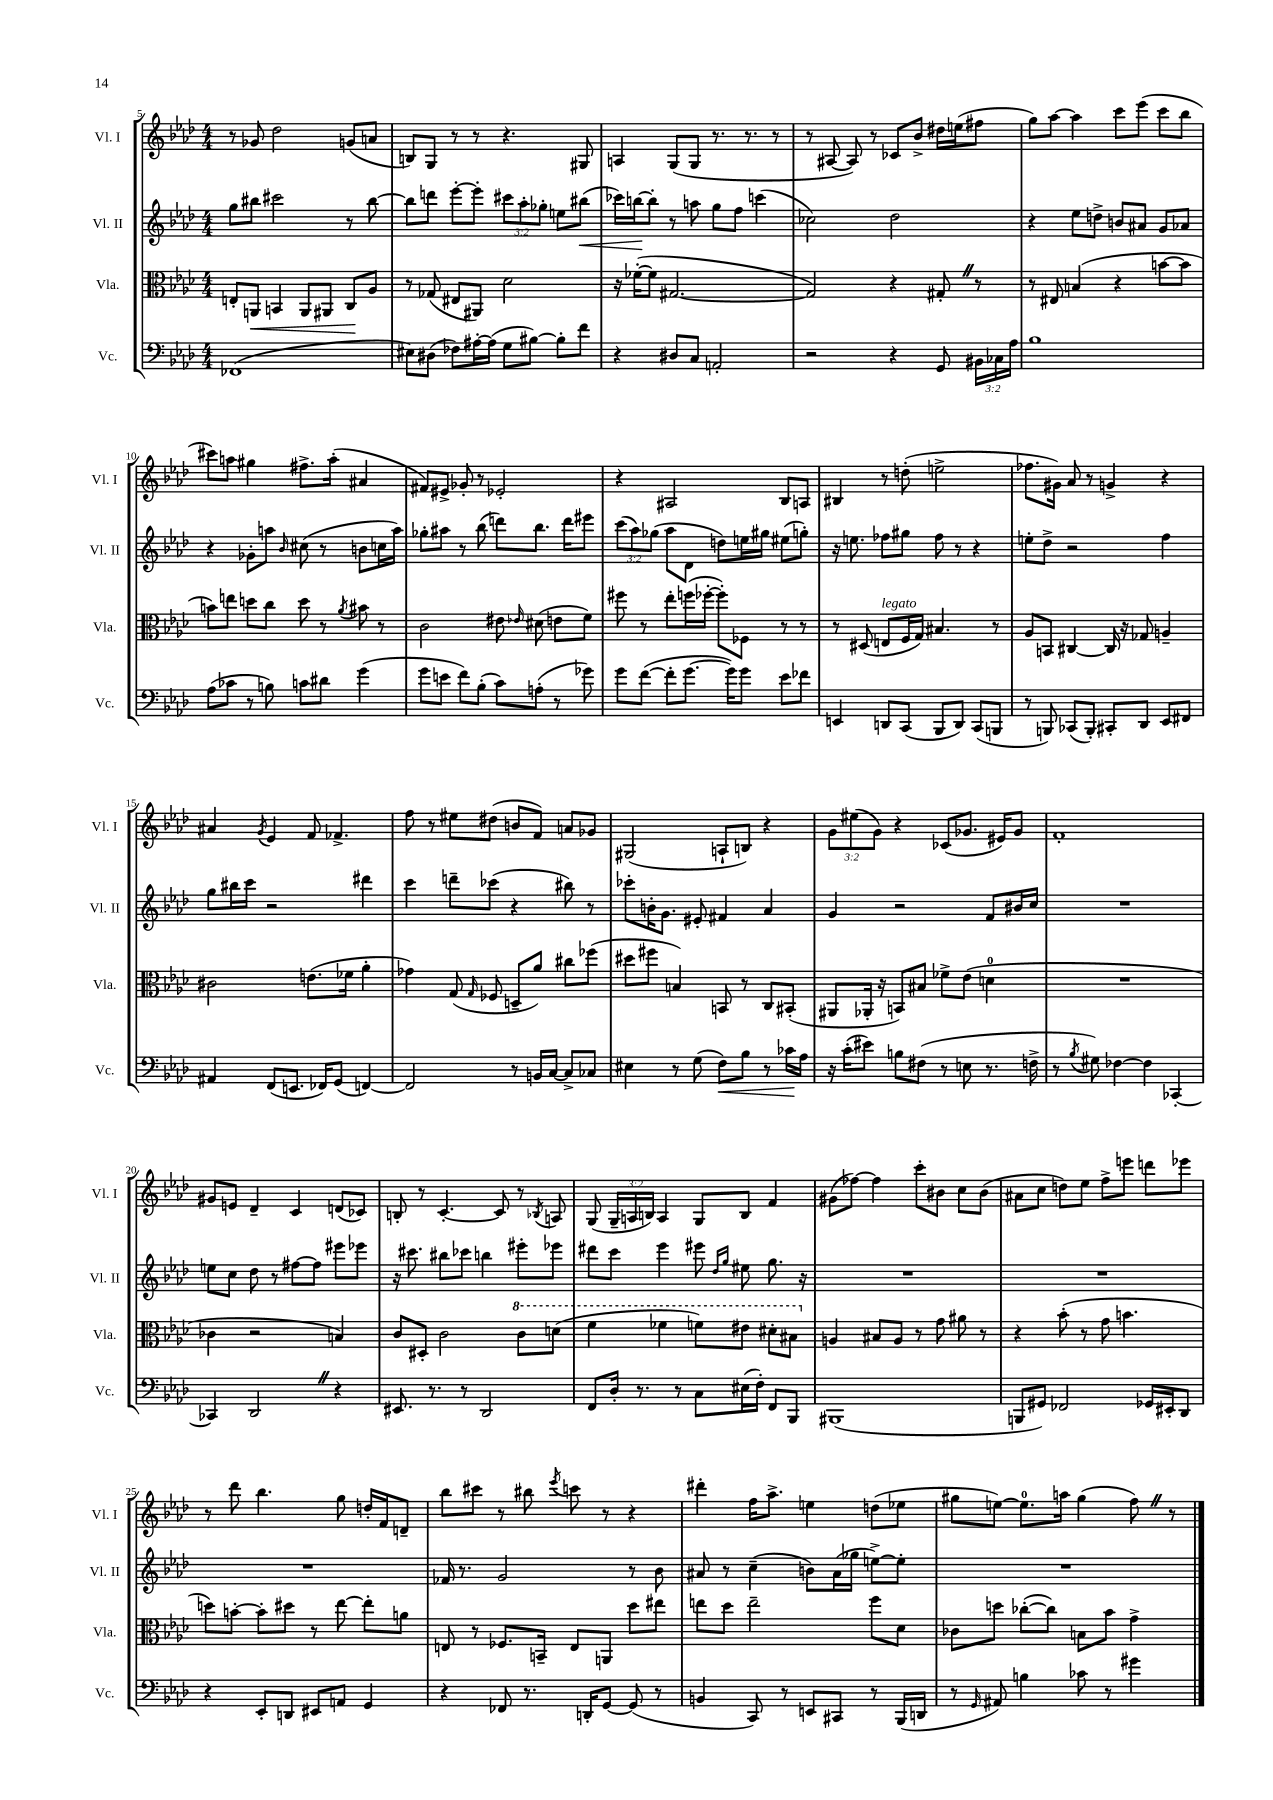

**kern	**kern	**kern	**kern
*staff4	*staff3	*staff2	*staff1
*clefF4	*clefC3	*clefG2	*clefG2
*k[b-e-a-d-]	*k[b-e-a-d-]	*k[b-e-a-d-]	*k[b-e-a-d-]
*M4/4	*M4/4	*M4/4	*M4/4
(1FF-	8E'	8gg	8r
.	8AA	8bb#	8g-
.	4BB	2ccc#	2dd-
.	8AA	.	.
.	8AA#	.	.
.	8C	8r	(8g
.	8A-	[8bb#	8a
=	=	=	=
8E#)	8r	8bb#]	8B)
(8D#	(8G-	8ddd	8G
8F-)	8E#	[8eee-'	8r
[16A#'	8AA#)	8eee-']	8r
(16A#]	.	.	.
8G	2d-	12ccc#	4.r
.	.	12aa-'	.
[8B#)	.	.	.
.	.	12gg-'	.
8B#']	.	8ee	.
8f	.	(8bb#	8G#
=	=	=	=
4r	16r	16ccc-)	4A
.	([16f-'	[16bb	.
.	8f-]	8bb']	.
8D#	[2.G#	8r	(8G
8C	.	8aa	8G
2AA'	.	8gg	8.r
.	.	8ff	.
.	.	.	8.r
.	.	(4ccc	.
.	.	.	8r
=	=	=	=
2r	2G#])	2cc-)	8r
.	.	.	[8A#
.	.	.	8A#])
.	.	.	8r
4r	4r	2dd-	8c-
.	.	.	8b-^
8GG	8G#'	.	16dd#
.	.	.	(16ee
24BB#	8r	.	8ff#
24C-	.	.	.
24A-	.	.	.
=	=	=	=
1B-	8r	4r	8gg)
.	8E#	.	[8aa-
.	(4B	8ee-	4aa-]
.	.	8dd^	.
.	4r	8b	8ccc
.	.	8a#	(8eee-
.	[8b	8g	8ccc
.	8b]	8a-	8bb-
=	=	=	=
(8A-	8b)	4r	8ccc#)
8c-	8ee	.	8aa
8r	8dd	8g-'	4gg#
8B)	8cc	8aa	.
.	.	16qqb-	.
8c	8dd	(8cc#	8.ff#^
8d#	8r	8r	.
.	.	.	(16aa'
.	8qa-	.	.
(4g	8b#	8b	4a#
.	8r	16cc	.
.	.	16aa)	.
=	=	=	=
8g	2c	8gg-'	8f#)
8e	.	8aa#	8e#^
8f)	.	8r	8g-'
(8B-'	.	(8bb-	8r
8c)	8e#	8ddd)	2e-'
.	16qqe-	.	.
(8A'	(8d#	8.bb-	.
8r	8e	.	.
.	.	16ddd	.
8g-)	8f)	8eee#	.
=	=	=	=
8g	8ff#	(12ccc	4r
.	.	12aa-)	.
([8f	8r	.	.
.	.	(12gg-	.
8f']	8ee-'	8aa-	2A#
[8.g	(16ff	8d-	.
.	[16ff-'	.	.
.	8ff-'])	8dd)	.
16g])	.	.	.
8g	8F-	16ee	.
.	.	16gg#	.
8e-	8r	(8ee#	8B-
8f-	8r	8gg')	8A
=	=	=	=
4EE	8r	16r	4B#
.	.	8.ee	.
.	(8D#	.	.
8DD	8E	8ff-	8r
(8CC	16F	8gg#	(8dd'
.	16G)	.	.
8BBB-	4.B#	8ff-	2ee^
8DD)	.	8r	.
(8CC	.	4r	.
8BBB	8r	.	.
=	=	=	=
8r	8A-	8ee'	8.ff-
8BBB)	8BB	8dd-^	.
.	.	.	16g#)
(8CC-	[4C#	2r	8a-
8BBB')	.	.	8r
8CC#'	16C#]	.	4g^
.	16r	.	.
8DD-	8G-	.	.
8EE-	4A~	4ff	4r
8FF#	.	.	.
=	=	=	=
4AA#	2c#	8gg	4a#
.	.	16bb#	.
.	.	16ccc	.
.	.	.	8qg
(8FF	.	2r	4e-
8.EE	.	.	.
.	(8.e	.	8f
16FF-)	.	.	.
(8GG	.	.	4.f-^
.	16f-	.	.
[4FF)	4a-'	4ddd#	.
=	=	=	=
2FF]	4g-)	4ccc	8ff
.	.	.	8r
.	(8G	8ddd~	8ee#
.	16qqG	.	.
.	8F-	(8ccc-	(8dd#
8r	8D~	4r	8b
16BB	8a-)	.	8f)
[16C	.	.	.
8C^]	8cc#	8bb#)	8a
8C-	(8ff-	8r	8g-
=	=	=	=
4E#	8dd#	8ccc-'	(2G#
.	8ff#	16b'	.
.	.	8.g	.
8r	4B)	.	.
(8G	.	8e#'	.
8F)	8BB	4f#	8A`
8B-	8r	.	8B)
8r	8C	4a-	4r
16c-	(8BB#'	.	.
16A-	.	.	.
=	=	=	=
16r	8AA#	4g	12g
(16c'	.	.	.
.	.	.	(12ee#
8e#)	16AA-'	.	.
.	.	.	12g)
.	16r	.	.
8B	8BB)	2r	4r
(8F#	8B#	.	.
8r	8f-^	.	(8c-
8E	(8e-	.	8.g-
8.r	4d	8f	.
.	.	.	16e#)
.	.	16b#	8g-
16F^	.	16cc	.
=	=	=	=
8r	1r	1r	1f'
8qB-	.	.	.
8G#)	.	.	.
[4F-	.	.	.
4F-]	.	.	.
[4CC-'	.	.	.
=	=	=	=
4CC-]	4c-	8ee	8g#
.	.	8cc	8e
2DD-	2r	8dd-	4d-~
.	.	8r	.
.	.	[8ff#	4c
.	.	8ff#]	.
4r	4B)	8eee#	(8d
.	.	8eee-	8c-)
=	=	=	=
8.EE#	8c	16r	8B'
.	.	8.ccc#	.
.	8D#'	.	8r
8.r	.	.	.
.	2c	8bb#	[4.c'
8r	.	8ccc-	.
2DD-	.	4bb	.
.	.	.	8c]
.	8cc	8eee#'	8r
.	.	.	8qB-
.	(8dd	8eee-	8A
=	=	=	=
8FF	4ff	8ddd#	(8G
16D-'	.	8ccc	24G~
.	.	.	24A
8.r	.	.	.
.	.	.	24B)
.	4ff-	4eee-	4A
8r	.	.	.
8C	8ff)	8eee#	8G
.	.	16qqdd-	.
.	.	16qqgg	.
(16E#	8ee#	8ee#	8B
16F')	.	.	.
8FF	8dd#'	8.gg	4f
8BBB-	8b#	.	.
.	.	16r	.
=	=	=	=
(1BBB#	4A	1r	(8g#
.	.	.	[8ff-)
.	8B#	.	4ff-]
.	8A	.	.
.	8r	.	8ccc'
.	8g	.	8b#
.	8a#	.	8cc
.	8r	.	(8b#
=	=	=	=
8BBB	4r	1r	8a#
8GG#)	.	.	8cc
2FF-	(8b-'	.	8dd)
.	8r	.	8ee-
.	8g	.	8ff^
.	4.b	.	8eee
16GG-	.	.	8ddd
16EE#'	.	.	.
8DD-	.	.	8eee-
=	=	=	=
4r	8dd)	1r	8r
.	[8b'	.	8ddd-
8EE-'	8b']	.	4.bb-
8DD	8dd#	.	.
8EE#	8r	.	.
8AA	[8ee-	.	8gg
4GG	8ee-']	.	16dd'
.	.	.	16f
.	8a	.	8d~
=	=	=	=
4r	8E	16f-	8bb-
.	.	8.r	.
.	8r	.	8ccc#
8FF-	8.F-	2g	8r
8.r	.	.	8bb#
.	16BB~	.	.
.	.	.	8qeee-
.	8E	.	8ccc
16DD'	.	.	.
[8GG	8AA	.	8r
(8GG]	8dd-	8r	4r
8r	8ee#	8b-	.
=	=	=	=
4BB	8ee	8a#	4ddd#'
.	8dd-	8r	.
8CC)	2ee~	(4cc~	16ff
.	.	.	8.aa-^
8r	.	.	.
8EE	.	8b)	4ee
8CC#	.	(16a#	.
.	.	16gg-	.
8r	8ff	[8ee^)	(8dd
(16BBB-	8d-	8ee']	8ee-
16DD	.	.	.
=	=	=	=
8r	8c-	1r	8gg#
16qqGG	.	.	.
8AA#)	8dd	.	[8ee)
4B	([8cc-'	.	8.ee]
.	8cc-])	.	.
.	.	.	16aa
8c-	8B	.	(4gg#
8r	8b-	.	.
4g#	4g^	.	8ff)
.	.	.	8r
==	==	==	==
*-	*-	*-	*-
